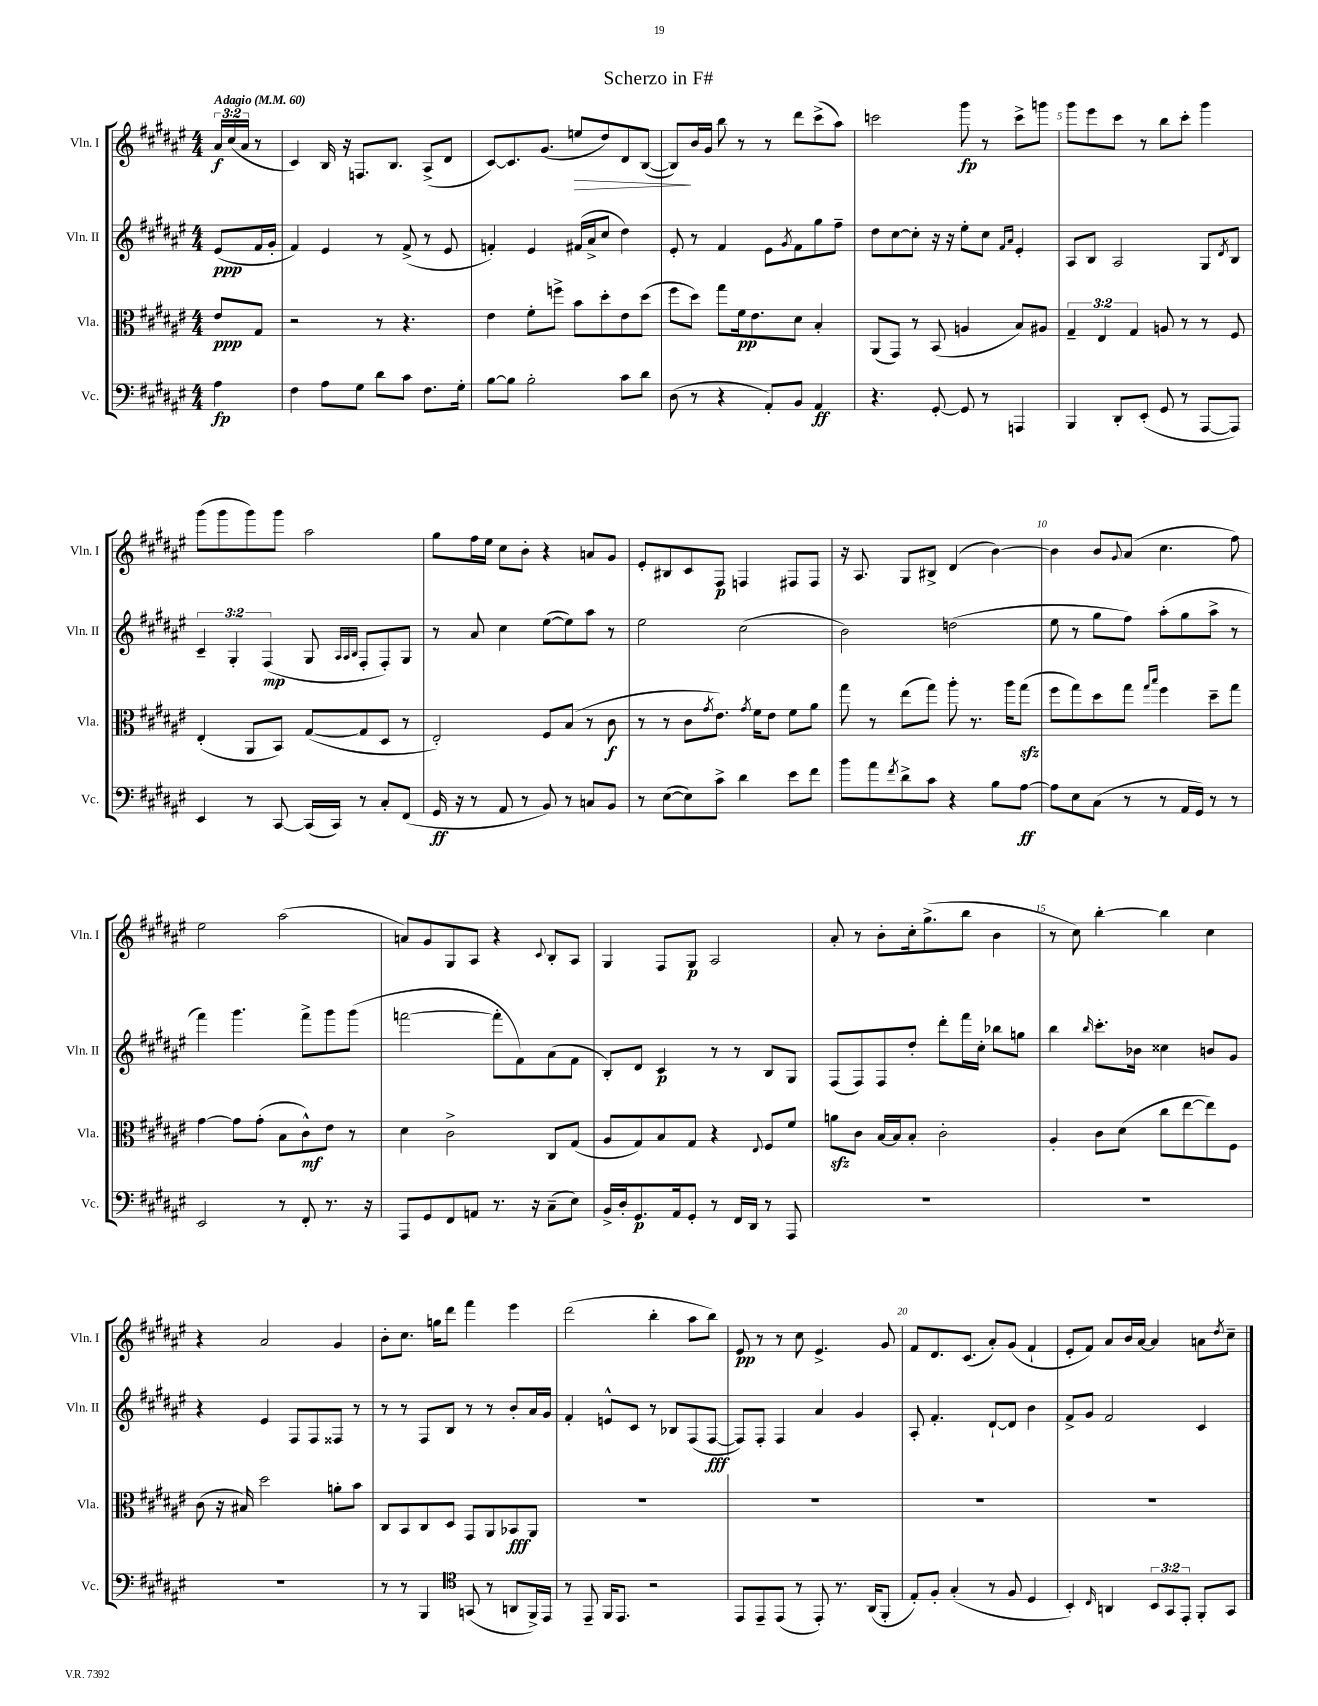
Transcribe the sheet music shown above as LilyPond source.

\header { title = "Scherzo in F#" }
<<
\new StaffGroup <<
\new Staff = "s0" \with { instrumentName = "Vln. I" shortInstrumentName = "Vln. I" } {
    \clef treble \key fis \major \numericTimeSignature \time 4/4 \override Staff.TupletNumber.text = #tuplet-number::calc-fraction-text \partial 4 \tempo "Adagio" 4 = 60
    \tuplet 3/2 { ais'16\f cis''16( ais'16 } r8 |
    cis'4) b16 r16 f8. b8. ais8->( dis'8 |
    cis'8~) cis'8. gis'8.( e''8\> dis''8) dis'8 b8~( |
    b8\!) b'16 gis'16 b''8 r8 r8 dis'''8 cis'''8->( ais''8) |
    c'''2 gis'''8\fp r8 c'''8-> g'''8 |
    gis'''8 eis'''8 cis'''8 r8 b''8 cis'''8-. gis'''4 |
    gis'''8( gis'''8 gis'''8) gis'''8 ais''2 |
    gis''8 fis''16 eis''16 cis''8 b'8-. r4 a'8 gis'8 |
    eis'8-. bis8 cis'8 fis8\p f4 fis8 fis8 |
    r16 ais8. gis8 bis8-> dis'4( b'4~) |
    b'4 b'8 \appoggiatura { gis'8 } ais'8( cis''4. fis''8) |
    eis''2 ais''2( |
    a'8) gis'8 gis8 ais8 r4 \appoggiatura { cis'8 } b8-. ais8 |
    gis4 fis8 gis8\p ais2 |
    ais'8-. r8 b'8-. cis''16-. gis''8.->( b''8 b'4 |
    r8 cis''8) b''4~-. b''4 cis''4 |
    r4 ais'2 gis'4 |
    b'8-. cis''8. g''16 dis'''8 fis'''4 eis'''4 |
    dis'''2( b''4-. ais''8 b''8) |
    eis'8\pp r8 r8 cis''8 eis'4.-> gis'8 |
    fis'8 dis'8. cis'8.( ais'8-.) gis'8( fis'4-! |
    eis'8-. fis'8) ais'8 b'16 ais'16~ ais'4 a'8 \acciaccatura { dis''8 } cis''8-- \bar "|." |
}
\new Staff = "s1" \with { instrumentName = "Vln. II" shortInstrumentName = "Vln. II" } {
    \clef treble \key fis \major \numericTimeSignature \time 4/4 \override Staff.TupletNumber.text = #tuplet-number::calc-fraction-text \partial 4
    eis'8\ppp( fis'16 gis'16-. |
    fis'4) eis'4 r8 fis'8->( r8 eis'8 |
    f'4-.) eis'4 fis'16( ais'16-> cis''8 dis''4) |
    eis'8-. r8 fis'4 eis'8 \acciaccatura { gis'8 } fis'8 gis''8 fis''8-- |
    dis''8 cis''8~ cis''8-. r16 r16 eis''8-. cis''8 \grace { fis'16 ais'16 } eis'4-. |
    ais8 b8 ais2 gis8 \acciaccatura { dis'8 } b8 |
    \tuplet 3/2 { cis'4-- gis4-. fis4\mp( } gis8 \grace { ais32 ais32 b32 } fis8-. fis8-.) gis8 |
    r8 ais'8 cis''4 eis''8~( eis''8) ais''8 r8 |
    eis''2 cis''2( |
    b'2) d''2( |
    eis''8 r8 gis''8 fis''8) ais''8-.( gis''8 ais''8-> r8 |
    fis'''4) gis'''4. fis'''8-> gis'''8 gis'''8( |
    f'''2~ f'''8-. fis'8) ais'8( fis'8 |
    b8-.) dis'8 cis'4\p r8 r8 b8 gis8 |
    fis8( fis8) fis8 dis''8-. dis'''8-. fis'''16 cis''16-. bes''8 g''8 |
    b''4 \grace { b''16 } cis'''8.-. bes'16 cisis''4 b'8 gis'8 |
    r4 eis'4 fis8 fis8 fisis8 r8 |
    r8 r8 fis8 b8 r8 r8 b'8-. ais'16 gis'16 |
    fis'4-. e'8-^ cis'8 r8 bes8 fis8( fis8~\fff |
    fis8) fis8-. fis4 ais'4 gis'4 |
    ais8-. fis'4.-. dis'8~-! dis'8 b'4 |
    fis'8-> gis'8 fis'2 cis'4 \bar "|." |
}
\new Staff = "s2" \with { instrumentName = "Vla." shortInstrumentName = "Vla." } {
    \clef alto \key fis \major \numericTimeSignature \time 4/4 \override Staff.TupletNumber.text = #tuplet-number::calc-fraction-text \partial 4
    eis'8\ppp gis8 |
    r2 r8 r4. |
    eis'4 fis'8-. f''8-> b'8 dis''8-. eis'8 dis''8( |
    fis''8 dis''8) gis''8 fis'16\pp eis'8. dis'8 b4-. |
    ais,8( gis,8) r8 b,8( a4 b8) ais8 |
    \tuplet 3/2 { gis4-- eis4 gis4 } a8 r8 r8 fis8 |
    eis4-.( ais,8 b,8) gis8~( gis8 dis8 r8 |
    eis2-.) fis8 b8( r8 cis'8\f |
    r8 r8 cis'8 \acciaccatura { gis'8 } eis'8.) \acciaccatura { gis'8 } fis'16 eis'8 fis'8 ais'8 |
    gis''8 r8 eis''8( gis''8) ais''8-. r8. ais''16 gis''8\sfz( |
    fis''8 gis''8) dis''8 gis''8 \grace { gis''16 b''16 } fis''4 dis''8-- gis''8 |
    gis'4~ gis'8 gis'8-.( b8 cis'8-^\mf) eis'8 r8 |
    dis'4 cis'2-> cis8 gis8( |
    ais8 gis8) b8 gis8 r4 \appoggiatura { eis8 } fis8 fis'8 |
    a'8\sfz cis'8 b16~ b16 b8-. cis'2-. |
    ais4-. cis'8 dis'8( cis''8 eis''8~ eis''8) fis8 |
    cis'8( r16 bis16) dis''2 a'8-. b'8 |
    cis8 b,8 cis8 dis8 gis,8 ais,8 bes,8\fff ais,8 |
    R1 |
    R1 |
    R1 |
    R1 \bar "|." |
}
\new Staff = "s3" \with { instrumentName = "Vc." shortInstrumentName = "Vc." } {
    \clef bass \key fis \major \numericTimeSignature \time 4/4 \override Staff.TupletNumber.text = #tuplet-number::calc-fraction-text \partial 4
    ais4\fp |
    fis4 ais8 gis8 dis'8 cis'8 fis8. gis16-. |
    b8~ b8 b2-. cis'8 dis'8 |
    dis8( r8 r4 ais,8-.) b,8 ais,4\ff |
    r4. gis,8~-. gis,8 r8 a,,4 |
    b,,4 dis,8-. eis,8-.( gis,8 r8 ais,,8~ ais,,8) |
    eis,4 r8 cis,8~ cis,16( cis,16) r8 cis8-. fis,8( |
    gis,16\ff r16 r8 ais,8 r8 b,8) r8 c8 b,8 |
    r8 eis8~( eis8) cis'8-> dis'4 eis'8 fis'8 |
    b'8 ais'8 \acciaccatura { fis'8 } dis'8-> cis'8 r4 b8 ais8~\ff |
    ais8 eis8 cis8( r8 r8 ais,16 gis,16) r8 r8 |
    eis,2 r8 fis,8-. r8. r16 |
    ais,,8 gis,8 fis,8 a,8 r8. r16 cis8--( eis8) |
    b,16-> dis16-. gis,8.\p ais,16 gis,8-. r8 fis,16 dis,16 r8 ais,,8 |
    R1 |
    R1 |
    R1 |
    r8 r8 b,,4 \clef tenor g,8( r8 a,8 fis,16->) eis,16 |
    r8 eis,8-- fis,16 eis,8. r2 |
    eis,8 eis,8-- eis,8( r8 eis,8-.) r8. ais,16( fis,8-. |
    eis8-.) fis8-. gis4-.( r8 fis8 dis4 |
    b,4-.) \grace { cis16 } a,4 \tuplet 3/2 { b,8 gis,8 eis,8-. } fis,8-. gis,8 \bar "|." |
}
>>
>>
\layout { \context { \Score \override BarNumber.break-visibility = ##(#f #t #t) barNumberVisibility = #(every-nth-bar-number-visible 5) } }
